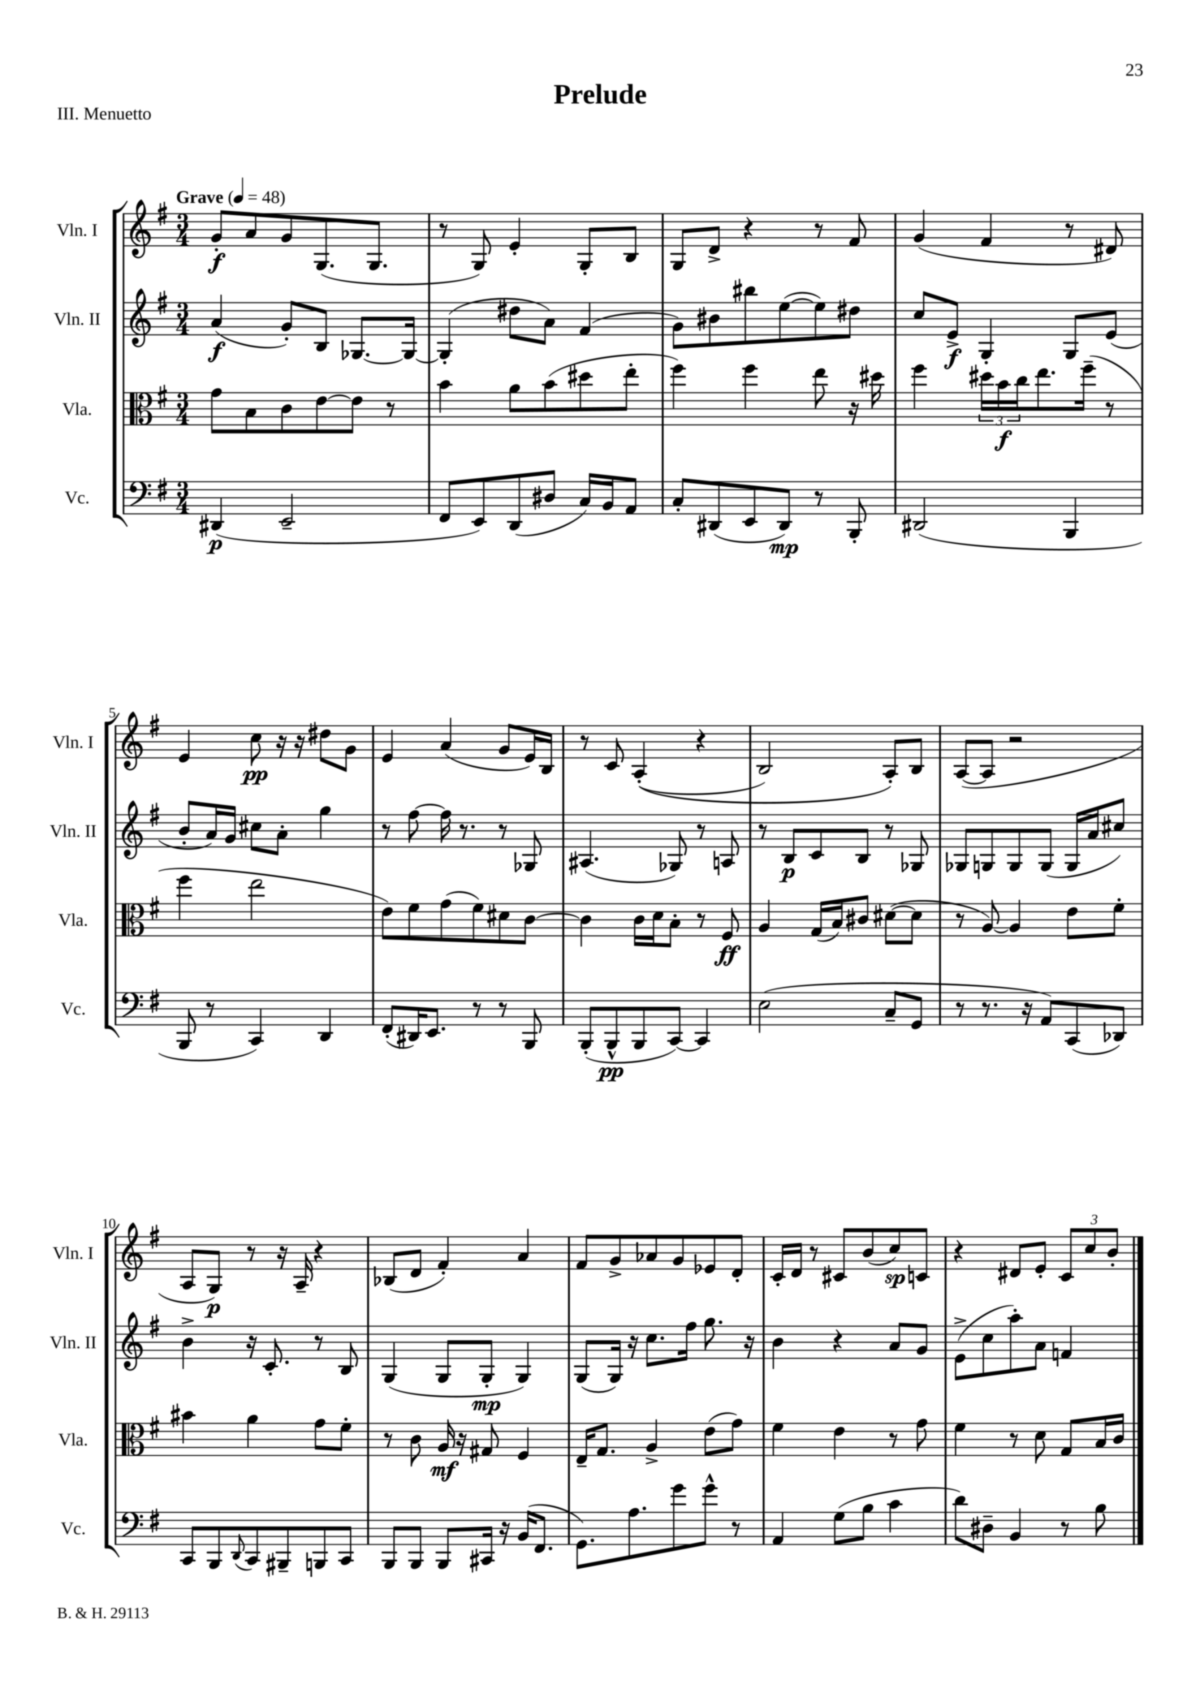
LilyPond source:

\header { title = "Prelude" piece = "III. Menuetto" }
<<
\new StaffGroup <<
\new Staff = "s0" \with { instrumentName = "Vln. I" shortInstrumentName = "Vln. I" } {
    \clef treble \key g \major \numericTimeSignature \time 3/4 \tempo "Grave" 4 = 48
    g'8-.\f a'8 g'8 g8.( g8. |
    r8 g8) e'4-. g8-. b8 |
    g8 d'8-> r4 r8 fis'8 |
    g'4( fis'4 r8 dis'8) |
    e'4 c''8\pp r16 r16 dis''8 g'8 |
    e'4 a'4( g'8 e'16) b16 |
    r8 c'8 a4-.(\( r4 |
    b2) a8-.\) b8 |
    a8~( a8 r2 |
    a8 g8\p) r8 r16 a16-- r4 |
    bes8( d'8 fis'4-.) a'4 |
    fis'8 g'8-> aes'8 g'8 ees'8 d'8-. |
    c'16-. d'16 r8 cis'8 b'8( c''8\sp) c'8 |
    r4 dis'8 e'8-. \tuplet 3/2 { c'8 c''8 b'8-. } \bar "|." |
}
\new Staff = "s1" \with { instrumentName = "Vln. II" shortInstrumentName = "Vln. II" } {
    \clef treble \key g \major \numericTimeSignature \time 3/4
    a'4\f( g'8-.) b8 ges8.~ ges16~ |
    ges4-.( dis''8 a'8) fis'4( |
    g'8) bis'8 bis''8 e''8~( e''8) dis''8 |
    c''8 e'8->\f g4-. g8 e'8( |
    b'8-. a'16) g'16 cis''8 a'8-. g''4 |
    r8 fis''8~ fis''16 r8. r8 ges8 |
    ais4.( ges8) r8 a8 |
    r8 b8\p c'8 b8 r8 ges8 |
    ges8 g8 g8 g8( g16 a'16 cis''8) |
    b'4-> r16 c'8.-. r8 b8 |
    g4( g8 g8-.\mp g4) |
    g8( g16) r16 c''8. fis''16 g''8. r16 |
    b'4 r4 a'8 g'8 |
    e'8->( c''8 a''8-.) a'8 f'4 \bar "|." |
}
\new Staff = "s2" \with { instrumentName = "Vla." shortInstrumentName = "Vla." } {
    \clef alto \key g \major \numericTimeSignature \time 3/4
    g'8 b8 c'8 e'8~ e'8 r8 |
    b'4 a'8 b'8( dis''8 e''8-. |
    fis''4) fis''4 e''8 r16 dis''16 |
    fis''4 \tuplet 3/2 { dis''16 b'16\f c''16 } e''8. fis''16--( r8 |
    fis''4 e''2 |
    e'8) fis'8 g'8( fis'8) dis'8 c'8~ |
    c'4 c'16 d'16 b8-. r8 fis8\ff |
    a4 g16( b16) cis'8 dis'8~( dis'8 |
    r8 a8~) a4 e'8 fis'8-. |
    bis'4 a'4 g'8 fis'8-. |
    r8 c'8 a16\mf r16 gis8 fis4 |
    e16-- g8. a4-> e'8( g'8) |
    fis'4 e'4 r8 g'8 |
    fis'4 r8 d'8 g8 b16 c'16 \bar "|." |
}
\new Staff = "s3" \with { instrumentName = "Vc." shortInstrumentName = "Vc." } {
    \clef bass \key g \major \numericTimeSignature \time 3/4
    dis,4\p( e,2-- |
    fis,8 e,8) d,8( dis8 c16) b,16 a,8 |
    c8-. dis,8( e,8 dis,8\mp) r8 b,,8-. |
    dis,2( b,,4 |
    b,,8 r8 c,4) d,4 |
    fis,8-.( dis,16) e,8. r8 r8 b,,8 |
    b,,8-.( b,,8-^\pp b,,8 c,8~) c,4 |
    e2( c8-- g,8 |
    r8 r8. r16 a,8) c,8( des,8) |
    c,8 b,,8 \appoggiatura { d,8 } c,8 bis,,8-- b,,8 c,8 |
    b,,8 b,,8 b,,8 cis,16 r16 b,16( fis,8. |
    g,8.) a8. g'8 g'8-^ r8 |
    a,4 g8( b8 c'4 |
    d'8) dis8-- b,4 r8 b8 \bar "|." |
}
>>
>>
